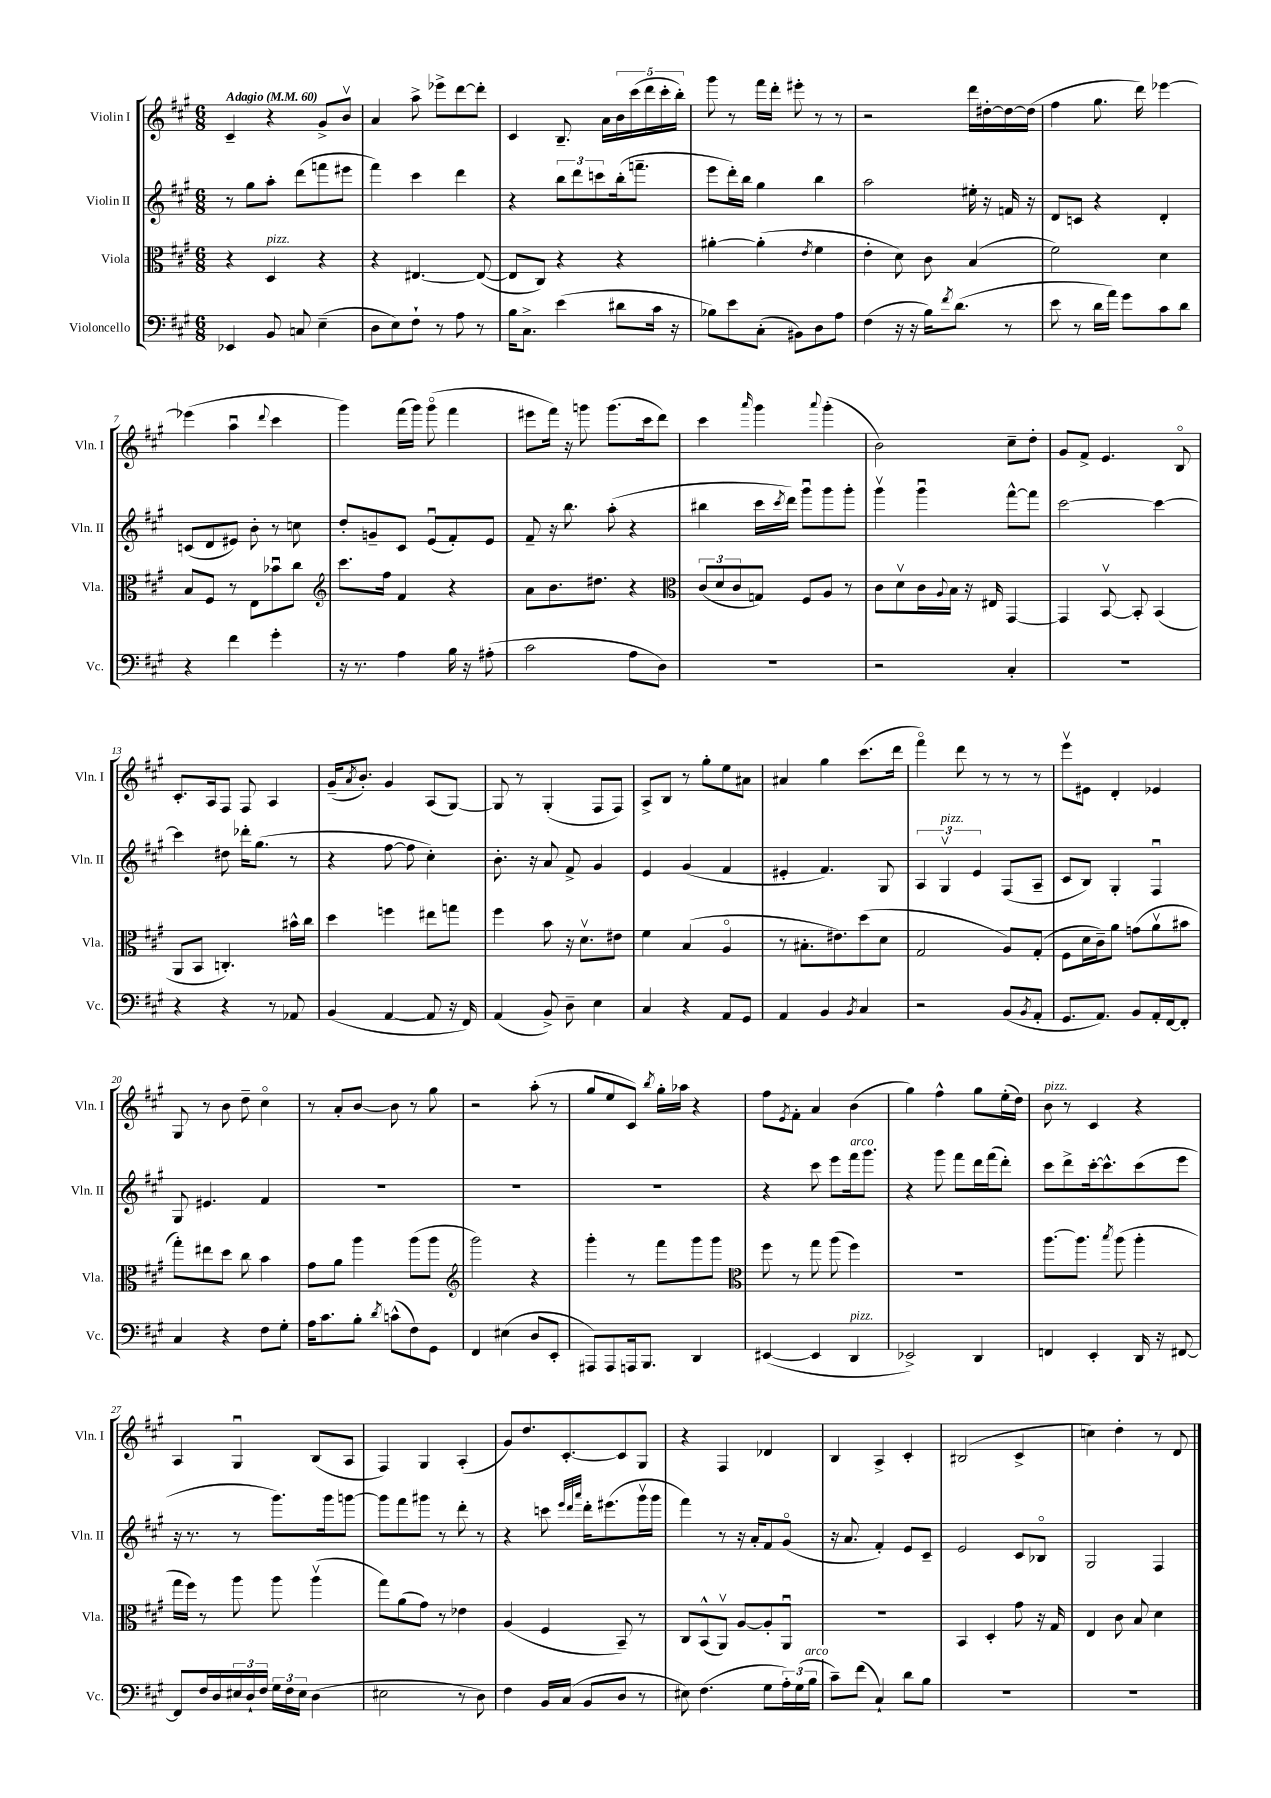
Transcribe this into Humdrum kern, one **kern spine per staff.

**kern	**kern	**kern	**kern
*part4	*part3	*part2	*part1
*staff4	*staff3	*staff2	*staff1
*I"Violoncello	*I"Viola	*I"Violin II	*I"Violin I
*I'Vc.	*I'Vla.	*I'Vln. II	*I'Vln. I
*clefF4	*clefC3	*clefG2	*clefG2
*k[f#c#g#]	*k[f#c#g#]	*k[f#c#g#]	*k[f#c#g#]
*M6/8	*M6/8	*M6/8	*M6/8
*MM60	*MM60	*MM60	*MM60
=1	=1	=1	=1
!	!	!	!LO:TX:a:B:t=Adagio
4EE-X/	4r	8r	4c#~/
.	.	8gg#\L	.
!	!LO:TX:a:i:t=pizz.	!	!
8BB/	4D/	8aa'\J	4r
8Cn/	.	(8ddd\L	.
(4E~\	4r	8fffn\	8g#^/L
.	.	8eee#X\J	8bv/J
=2	=2	=2	=2
8D\L	4r	4fff#\)	4a/
8E\)	.	.	.
8F#`\J	[4.E#X/	4ccc#\	8aa^\
8r	.	.	8eee-X^\L
8A\	.	4ddd\	[8ddd\
8r	(8E#/_	.	8ddd'\J]
=3	=3	=3	=3
16B\KL	8E#/L]	4r	4c#/
8.C#^\J	.	.	.
.	8C#/J)	.	.
(4e\	4r	12bb\L	8.B~/
.	.	12ddd\	.
.	.	12cccn\	.
.	.	.	16a\LL
8d#X\L	4r	(16bb'\k	20b\
.	.	.	(20ccc#\
.	.	8.fffn~\J	.
.	.	.	20ddd\
16c#\Jk	.	.	.
.	.	.	20ccc#'\
16r	.	.	.
.	.	.	20bb'\JJ)
=4	=4	=4	=4
8B-X\L)	[4a#X'\	8eee\L	8ggg#\
8e\	.	16ddd'\L)	8r
.	.	16bb\JJ	.
(8C#'\J	(4a#'\]	4gg#\	16fff#\LL
.	.	.	16ddd'\JJ
8BB#X\L)	.	.	8eee#X'\
.	8qe/	.	.
8D\	4f#\	4bb\	8r
8A\J	.	.	8r
=5	=5	=5	=5
(4F#\	4e'\	2aa\	2r
16r	8d\)	.	.
16r	.	.	.
16B\KL)	8c#\	.	.
8qf#/	.	.	.
(8.d\J	.	.	.
.	(4B/	16ee#X'\	16ddd\LL
.	.	16r	[16dd#X'\
8r	.	16fn/	16dd#\_
.	.	16r	(16dd#\JJ]
=6	=6	=6	=6
8e\	2f#\)	8d/L	4ff#\
8r	.	8cn/J	.
16d\LL	.	4r	8.gg#\
16a\JJ)	.	.	.
8g#\L	.	.	.
.	.	.	16ddd\)
8c#\	4d\	4d'/	[4eee-X\
8d\J	.	.	.
!!LO:LB:g=z
=7	=7	=7	=7
4r	8B/L	(8cn/L	(4eee-X\]
.	8F#/J	8d/	.
4f#\	8r	8e#X/J)	4aau\
.	8E\L	8b'\	.
.	.	.	8qqddd/
4g#'\	8b-Xu\	8r	4ccc#\
.	8cc#\J	8ccn\	.
=8	=8	=8	=8
*	*clefG2	*	*
16r	8.ccc#\L	8dd'/L	4ggg#\)
8.r	.	.	.
.	.	8gn~/	.
.	16ff#\Jk	.	.
4A\	4f#/	8c#/J	(16fff#\LL
.	.	.	16ggg#\JJ)
.	.	(8eu/L	(8ggg#\
16B\	4r	8f#'/)	4fff#\
16r	.	.	.
(8A#X'\	.	8e/J	.
=9	=9	=9	=9
2c#\	8a\L	8f#~/	8eee#X\L
.	8.b\	16r	16fff#\Jk)
.	.	8.bb\	16r
.	.	.	8gggn\
.	8.dd#X\J	.	.
.	.	(8aa'\	(8.ggg\L
8A\L	4r	4r	.
.	.	.	16ccc#\k
8D\J)	.	.	8ddd\J)
=10	=10	=10	=10
*	*clefC3	*	*
2.r	(12c#/L	4bb#X\	4ccc#\
.	12d/	.	.
.	12c#/	.	.
.	.	.	16qqaaa/
.	8Gn/J)	16ccc#\LL	4ggg#\
.	.	8qccc#/	.
.	.	16ddd\JJ)	.
.	8F#/L	8ggg#u\L	.
.	.	.	8qqaaa/
.	8A/J	8ggg#\	(4ggg#'\
.	8r	8ggg#'\J	.
=11	=11	=11	=11
2r	8c#\L	4ggg#v\	2b\)
.	8dv\	.	.
.	16c#\L	4ggg#u\	.
.	8qqA/	.	.
.	16B\JJ	.	.
.	16r	.	.
.	16E#X/	.	.
4C#'/	[4GG#/	[8fff#^^\L	8cc#~\L
.	.	8fff#\J]	8dd'\J
=12	=12	=12	=12
2.r	4GG#/]	[2ccc#\	8g#/L
.	.	.	8f#^/J
.	[8BBv/	.	4.e/
.	8BB'/]	.	.
.	(4BB/	4ccc#\_	.
.	.	.	8B/
!!LO:LB:g=z
=13	=13	=13	=13
4r	8AA/L	4ccc#\]	8.c#'/L
.	8BB/J	.	.
.	.	.	16A/k
4r	4.Cn'/)	8dd#X\	8F#/J
.	.	16ddd-X'\KL	8F#/
.	.	(8.gg#\J	.
8r	.	.	4A/
8AA-X/	16b#X^^\LL	8r	.
.	16cc#\JJ	.	.
=14	=14	=14	=14
(4BB/	4dd\	4r	(16g#~/KL
.	.	.	8qa/
.	.	.	8.b'/J)
[4AA/	4ffn\	[8ff#\	4g#/
.	.	8ff#\]	.
8AA/]	8ee#X\L	4cc#'\)	(8A/L
16r	8ggn\J	.	[8G#/J)
16FF#/)	.	.	.
=15	=15	=15	=15
(4AA/	4ff#\	8.b'\	8G#/]
.	.	.	8r
.	.	16r	.
8BB^/)	8b\	8a/	(4G#'/
8D~\	16r	8f#^/	.
.	8.dv\L	.	.
4E\	.	4g#/	8F#/L
.	8e#X\J	.	8F#/J)
=16	=16	=16	=16
4C#/	4f#\	4e/	8A^/L
.	.	.	8B/J
4r	(4B/	(4g#/	8r
.	.	.	8gg#'\L
8AA/L	4A/	4f#/	8ee\
8GG#/J	.	.	8a#X\J
=17	=17	=17	=17
4AA/	8r	4e#X'/	4a#X/
.	8.B#X'\L	.	.
4BB/	.	4.f#/)	4gg#\
.	8.e#X\)	.	.
8qBB/	.	.	.
4C#/	(8dd\	.	(8.ccc#\L
.	8d\J	8G#/	.
.	.	.	16ddd\Jk
=18	=18	=18	=18
2r	2G#/	6A/	4fff#\)
!	!	!LO:TX:a:i:t=pizz.	!
.	.	6G#v/	.
.	.	.	8ddd\
.	.	6e/	.
.	.	.	8r
(8BB/L	8A/L)	(8F#/L	8r
8qBB/	.	.	.
8AA'/J	(8G#'/J	8A~/J	8r
=19	=19	=19	=19
8.GG#/L	8F#\L	8c#/L	8eeev\L
.	16d\L	8B/J)	8e#X\J
8.AA/J)	16c#~\J)	.	.
.	8a\J	4G#'/	4d'/
8BB/L	(8gn\L	.	.
16AA'/L	8av\	4F#u/	4e-X/
[16FF#/J	.	.	.
8FF#'/J]	8b#X\J	.	.
!!LO:LB:g=z
=20	=20	=20	=20
4C#/	8gg#'\L)	8G#/	8G#/
.	8ee#X\	4.e#X/	8r
4r	8dd\J	.	8b\
.	8cc#\	.	8dd~\
8F#\L	4b\	4f#/	4cc#\
8G#'\J	.	.	.
=21	=21	=21	=21
16A\KL	8g#\L	2.r	8r
8.c#\	.	.	.
.	8a\J	.	8a'/L
8B'\J	4aa\	.	[8b/J
8qd/	.	.	.
(8cn^^\L	.	.	8b\]
8F#\)	(8aa\L	.	8r
8GG#\J	8aa\J	.	8gg#\
=22	=22	=22	=22
*	*clefG2	*	*
4FF#/	2ggg#\)	2.r	2r
(4E#X\	.	.	.
8D/L	4r	.	(8aa'\
8EE'/J	.	.	8r
=23	=23	=23	=23
8AAA#X/L)	4ggg#'\	2.r	8gg#/L
8AAA#/	.	.	8ee/
16AAAn/k	8r	.	8c#/J)
8.BBB/J	.	.	.
.	.	.	8qbb/
.	8fff#\L	.	16gg#'\LL
.	.	.	16aa-X\JJ
4DD/	8ggg#\	.	4r
.	8ggg#\J	.	.
=24	=24	=24	=24
*	*clefC3	*	*
([4EE#X/	8ff#\	4r	8ff#\L
.	.	.	8qe/
.	8r	.	8f#'\J
4EE#/]	8gg#\	8ccc#\	4a/
.	(8aa\	8eee\L	.
!	!	!LO:TX:a:i:t=arco	!
!LO:TX:a:i:t=pizz.	!	!	!
4DD/	4ff#\)	16fff#\k	(4b\
.	.	8.ggg#\J	.
=25	=25	=25	=25
2EE-X^/)	2.r	4r	4gg#\)
.	.	8ggg#\	4ff#^^\
.	.	8fff#\L	.
4DD/	.	16ddd\L	8gg#\L
.	.	(16fff#\J	.
.	.	8ddd'\J)	(16ee'\L
.	.	.	16dd\JJ)
=26	=26	=26	=26
!	!	!	!LO:TX:a:i:t=pizz.
4FFn/	[8.aa\L	8ccc#\L	8b\
.	.	8ddd^\	8r
.	8.aa\J]	.	.
4EE'/	.	[16ccc#'\k	4c#/
.	.	8.ccc#^^\]	.
.	8qbb/	.	.
.	(8aa\	.	.
16DD/	4aa'\	(8ccc#\	4r
16r	.	.	.
[8FF#X/	.	8eee\J	.
!!LO:LB:g=z
=27	=27	=27	=27
8FF#/L]	16gg#\LL	16r	4A/
.	16ff#\JJ)	8.r	.
16F#/L	8r	.	.
16D/	.	.	.
24E#X/	8aa\	8r	4G#u/
24D`/	.	.	.
24F#/JJ	.	.	.
24G#\LL	8aa\	8.ggg#\L)	.
24F#\	.	.	.
24E#\JJ	.	.	.
(4D\	(4aav\	.	(8B/L
.	.	16ggg#\k	.
.	.	[8gggn\J	8A/J
=28	=28	=28	=28
2E#X\	8gg#\L)	8ggg\L]	4F#/)
.	(8a\	8fff#\	.
.	8g#\J)	8ggg#X\J	4G#/
.	8r	8r	.
8r	4e-X\	8ddd'\	(4A'/
8D\)	.	8r	.
=29	=29	=29	=29
4F#\	(4A/	4r	8g#/L)
.	.	.	8.dd/
16BB/LL	4F#/	8cccn\	.
(16C#/JJ	.	.	[8.c#'/
.	.	32qqeee/LLL	.
.	.	32qqddd/	.
.	.	32qqaaa/JJJ	.
8BB/L	.	16ddd'\KL	.
.	.	(8.eee#X\	.
8D/J	8BB~/)	.	8c#/]
8r	8r	16ggg#v\L	8G#/J
.	.	16ggg#\JJ	.
=30	=30	=30	=30
8E#X\)	8C#/L	4fff#\)	4r
(4.F#\	(8BB^^/	.	.
.	8AAv/J)	8r	4F#/
.	[8A/L	16r	.
.	.	16a'/KL	.
8G#\L	8A'/]	8f#/	4d-X/
24A'\L)	8AAu/J	(8g#/J	.
(24G#\	.	.	.
!LO:TX:a:i:t=arco	!	!	!
24B\JJ	.	.	.
=31	=31	=31	=31
8c#~\L)	2.r	16r	4B/
.	.	8.a/	.
(8f#\J	.	.	.
4C#`/)	.	4f#'/)	4A^/
8d\L	.	8e/L	4c#'/
8B\J	.	8c#~/J	.
=32	=32	=32	=32
2.r	4BB/	2e/	(2B#X/
.	4D'/	.	.
.	8g#\	8c#/L	4c#^/
.	16r	8B-X/J	.
.	16G#/	.	.
=33	=33	=33	=33
2.r	4E/	2G#/	4ccn\)
.	8c#\	.	4dd'\
.	8B/	.	.
.	4d\	4F#/	8r
.	.	.	8d/
==	==	==	==
*-	*-	*-	*-
